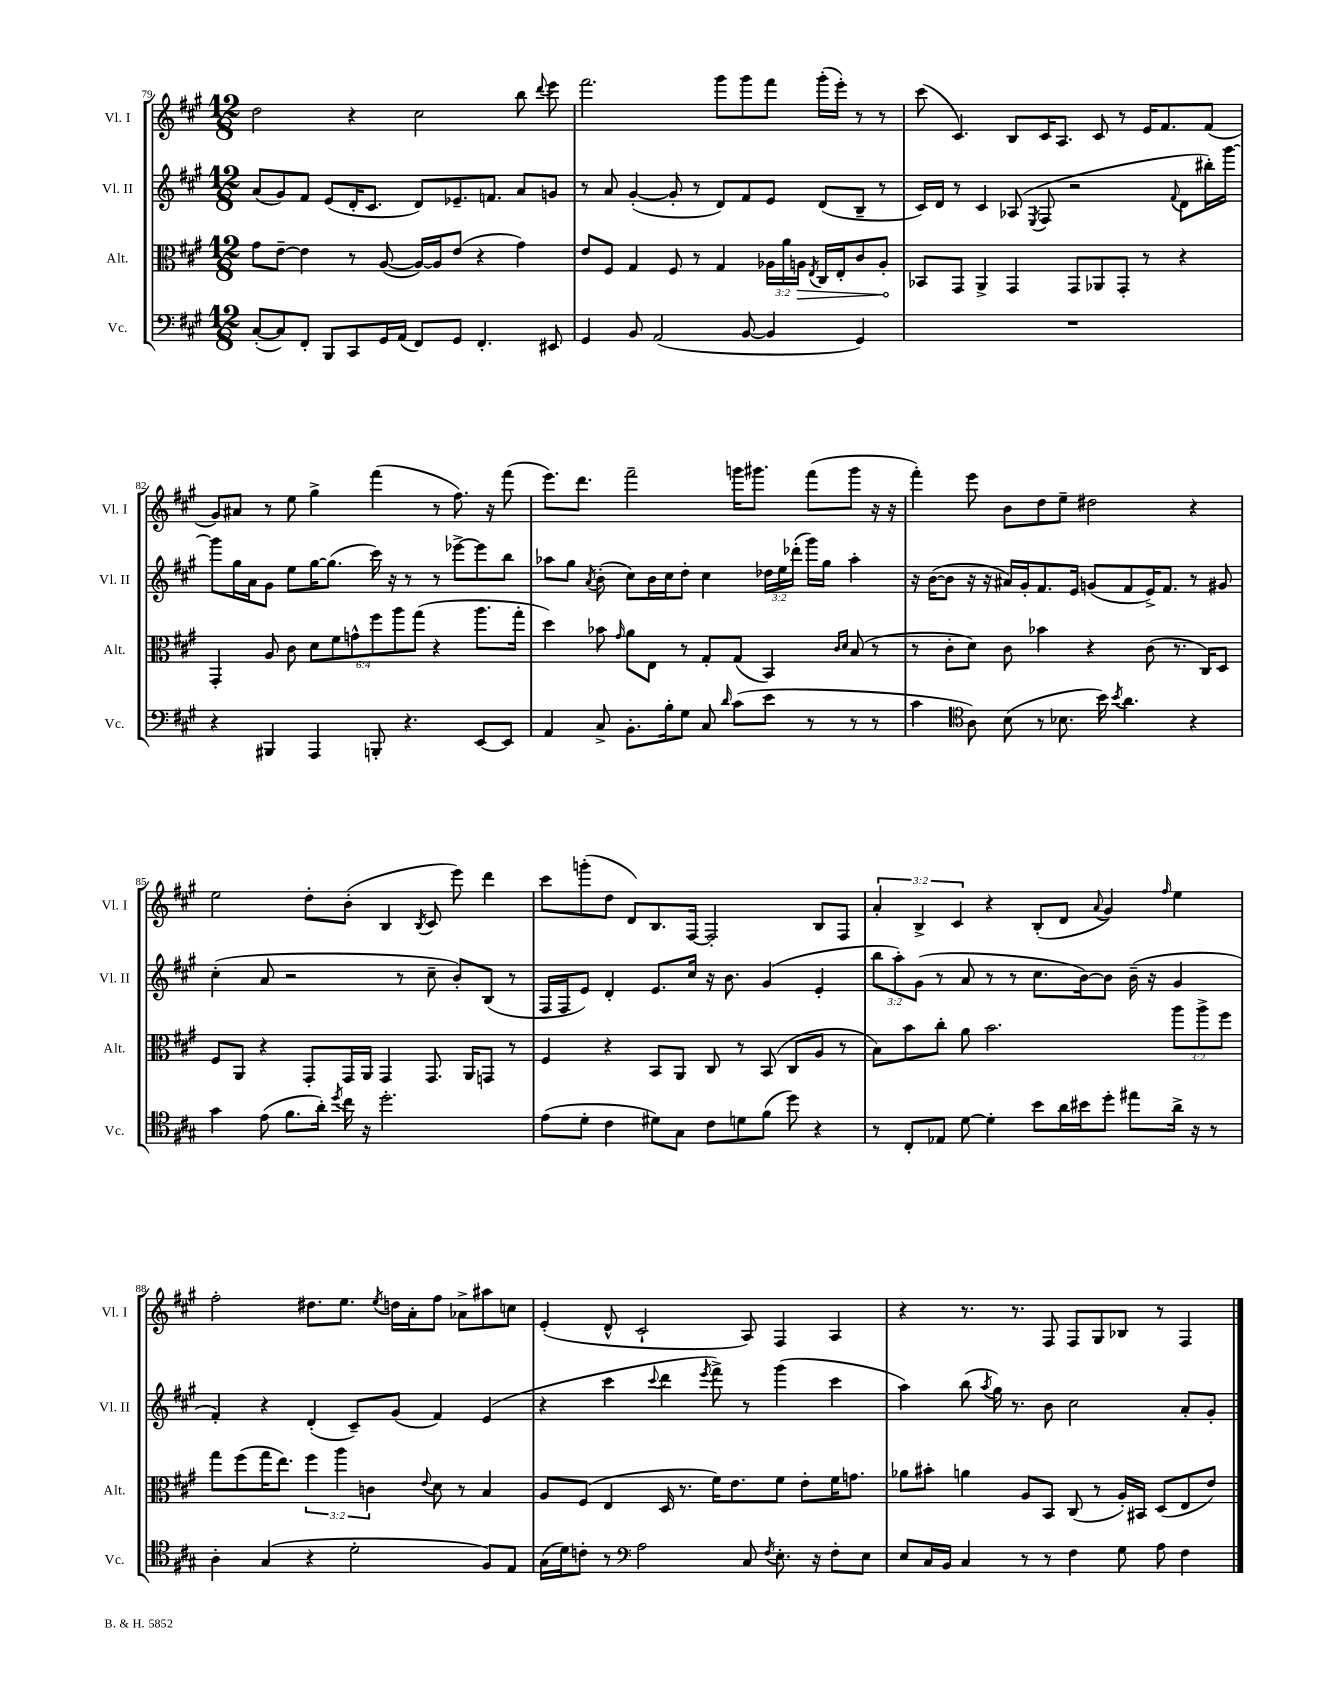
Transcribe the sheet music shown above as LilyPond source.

<<
\new StaffGroup <<
\new Staff = "s0" \with { instrumentName = "Vl. I" shortInstrumentName = "Vl. I" } {
    \clef treble \key a \major \numericTimeSignature \time 12/8 \override Staff.TupletNumber.text = #tuplet-number::calc-fraction-text
    \autoBeamOff d''2 r4 cis''2 b''8 \appoggiatura { d'''8 } e'''8 |
    fis'''2. gis'''8[ gis'''8 fis'''8] gis'''16[-.( e'''16]-.) r8 r8 |
    cis'''8( cis'4.) b8[ cis'16 a8.] cis'8 r8 e'16[ fis'8. fis'8]( |
    gis'8[) ais'8] r8 e''8 gis''4-> fis'''4( r8 fis''8.) r16 fis'''8( |
    e'''8.[) d'''8.] fis'''2-- g'''16[ gis'''8.] fis'''8[( gis'''8] r16 r16 |
    fis'''4-.) e'''8 b'8[ d''8 e''8]-- dis''2 r4 |
    e''2 d''8[-. b'8]-.( b4 \acciaccatura { b8 } cis'8 e'''8) d'''4 |
    cis'''8[ g'''8-.( d''8] d'8[) b8. fis16]~ fis2-. b8[ fis8] |
    \tuplet 3/2 { a'4-. b4-> cis'4 } r4 b8[-.( d'8] \appoggiatura { a'8 } gis'4) \grace { fis''16 } e''4 |
    fis''2-. dis''8.[ e''8.] \acciaccatura { e''8 } d''16[ a'16-. fis''8] aes'8[-> ais''8 c''8] |
    e'4-.( d'8-^ cis'2-! a8) fis4 a4 |
    r4 r8. r8. fis8 fis8[ gis8 bes8] r8 fis4 \bar "|." |
}
\new Staff = "s1" \with { instrumentName = "Vl. II" shortInstrumentName = "Vl. II" } {
    \clef treble \key a \major \numericTimeSignature \time 12/8 \override Staff.TupletNumber.text = #tuplet-number::calc-fraction-text
    \autoBeamOff a'8[( gis'8) fis'8] e'8[( d'16-. cis'8.] d'8[) ees'8.-- f'8.] a'8[ g'8] |
    r8 a'8 gis'4~-.( gis'8-. r8 d'8[) fis'8 e'8] d'8[( b8]-- r8 |
    cis'16[) d'16] r8 cis'4 aes8( \acciaccatura { e8 } fis8 r2 \appoggiatura { fis'8 } d'8[ bis''16-.) gis'''16]~ |
    gis'''8[ gis''16 a'16 gis'8] e''8[ gis''16~ gis''8.]( cis'''16) r16 r8 r8 ees'''8[~-> ees'''8 b''8] |
    aes''8[ gis''8] \acciaccatura { a'8 } b'8-.( cis''8[) b'16 cis''16 d''8]-. cis''4 \tuplet 3/2 { des''16[ e''16 des'''16]-.( } gis'''16[) gis''16] aes''4-. |
    r16 b'16[~( b'8] r16 r16 ais'16[) gis'16-. fis'8. e'16] g'8[( fis'8 e'16->) fis'8.] r8 gis'8 |
    cis''4-.( a'8 r2 r8 cis''8-- b'8[-.) b8]( r8 |
    fis16[ fis16 e'8]) d'4-. e'8.[ cis''16] r16 b'8. gis'4( e'4-. |
    \tuplet 3/2 { b''8[ a''8-.) gis'8]( } r8 a'8 r8 r8 cis''8.[ b'16~) b'8] b'16--( r16 gis'4 |
    fis'4-.) r4 d'4-.( cis'8[--) gis'8]( fis'4) e'4( |
    r4 cis'''4 \appoggiatura { cis'''8 } d'''4 \acciaccatura { e'''8 } fis'''8->) r8 gis'''4( cis'''4 |
    a''4) b''8( \acciaccatura { a''8 } gis''16) r8. b'8 cis''2 a'8[-. gis'8]-. \bar "|." |
}
\new Staff = "s2" \with { instrumentName = "Alt." shortInstrumentName = "Alt." } {
    \clef alto \key a \major \numericTimeSignature \time 12/8 \override Staff.TupletNumber.text = #tuplet-number::calc-fraction-text
    \autoBeamOff gis'8[ e'8]~-- e'4 r8 a8~( a16[~) a16 e'8]( r4 gis'4) |
    e'8[ fis8] gis4 fis8 r8 gis4 \tuplet 3/2 { aes16[ a'16 \once \override Hairpin.circled-tip = ##t a16]\> } \acciaccatura { e8 } cis16[ e16-. cis'8 a8]-.\! |
    bes,8[ gis,8] a,4-> gis,4 gis,8[ aes,8 gis,8]-. r8 r4 |
    gis,4-. a8 cis'8 \tuplet 6/4 { d'8[ fis'8 g'8-^ fis''8 a''8 gis''8]( } r4 a''8.[ gis''16]-. |
    d''4) bes'8 \grace { gis'16 } a'8[ e8] r8 gis8[-. gis8]( b,4) \grace { cis'16[ d'16] } b8( r8 |
    r8 cis'8[-. d'8]) cis'8 bes'4 r4 cis'8( r8. cis16[) d8] |
    fis8[ a,8] r4 gis,8[-. gis,16 a,16] gis,4 gis,8. a,16[ g,8] r8 |
    fis4 r4 b,8[ a,8] cis8 r8 b,8( cis8[ a8] r8 |
    b8[) b'8 cis''8]-. a'8 b'2. \tuplet 3/2 { a''8[ a''8-> fis''8] } |
    gis''8[ fis''8( gis''16 e''8.]) \tuplet 3/2 { fis''4 a''4 c'4 } \appoggiatura { e'8 } d'8 r8 b4 |
    a8[ fis8]( e4 d16 r8. fis'16[) e'8. fis'8] e'8[-. fis'16 g'8.] |
    aes'8[ bis'8]-. a'4 a8[ b,8] cis8( r8 a16[-.) bis,16] d8[( e8 e'8]) \bar "|." |
}
\new Staff = "s3" \with { instrumentName = "Vc." shortInstrumentName = "Vc." } {
    \clef bass \key a \major \numericTimeSignature \time 12/8
    \autoBeamOff cis8[~-.( cis8) fis,8]-. b,,8[ cis,8 gis,16 a,16]( fis,8[) gis,8] fis,4.-. eis,8 |
    gis,4 b,8 a,2( b,8~ b,4 gis,4) |
    R1. |
    r4 bis,,4 a,,4 b,,8-. r4. e,8[~ e,8] |
    a,4 cis8-> b,8.[-. b16-. gis8] cis8 \grace { d'16 } cis'8[( e'8] r8 r8 r8 |
    cis'4 \clef tenor a8) b8( r8 bes8. b'16) \acciaccatura { b'8 } a'4. r4 |
    gis'4 e'8( fis'8.[ a'16]-.) \acciaccatura { d''8 } cis''16 r16 d''2.-. |
    e'8[( d'8]-. cis'4 dis'8[) gis8] cis'8[ d'8 fis'8]( d''8) r4 |
    r8 cis8[-. ees8] d'8~ d'4-. b'8[ a'16 bis'16 d''8]-. eis''8[ a'16]-> r16 r8 |
    a4-. gis4( r4 d'2-. fis8[) e8] |
    gis16[( d'16) c'8]-. r8 \clef bass a2 cis8 \acciaccatura { fis8 } e8.-. r16 fis8[-. e8] |
    e8[ cis16 b,16] cis4 r8 r8 fis4 gis8 a8 fis4 \bar "|." |
}
>>
>>
\layout { \context { \Score currentBarNumber = #79 } }
